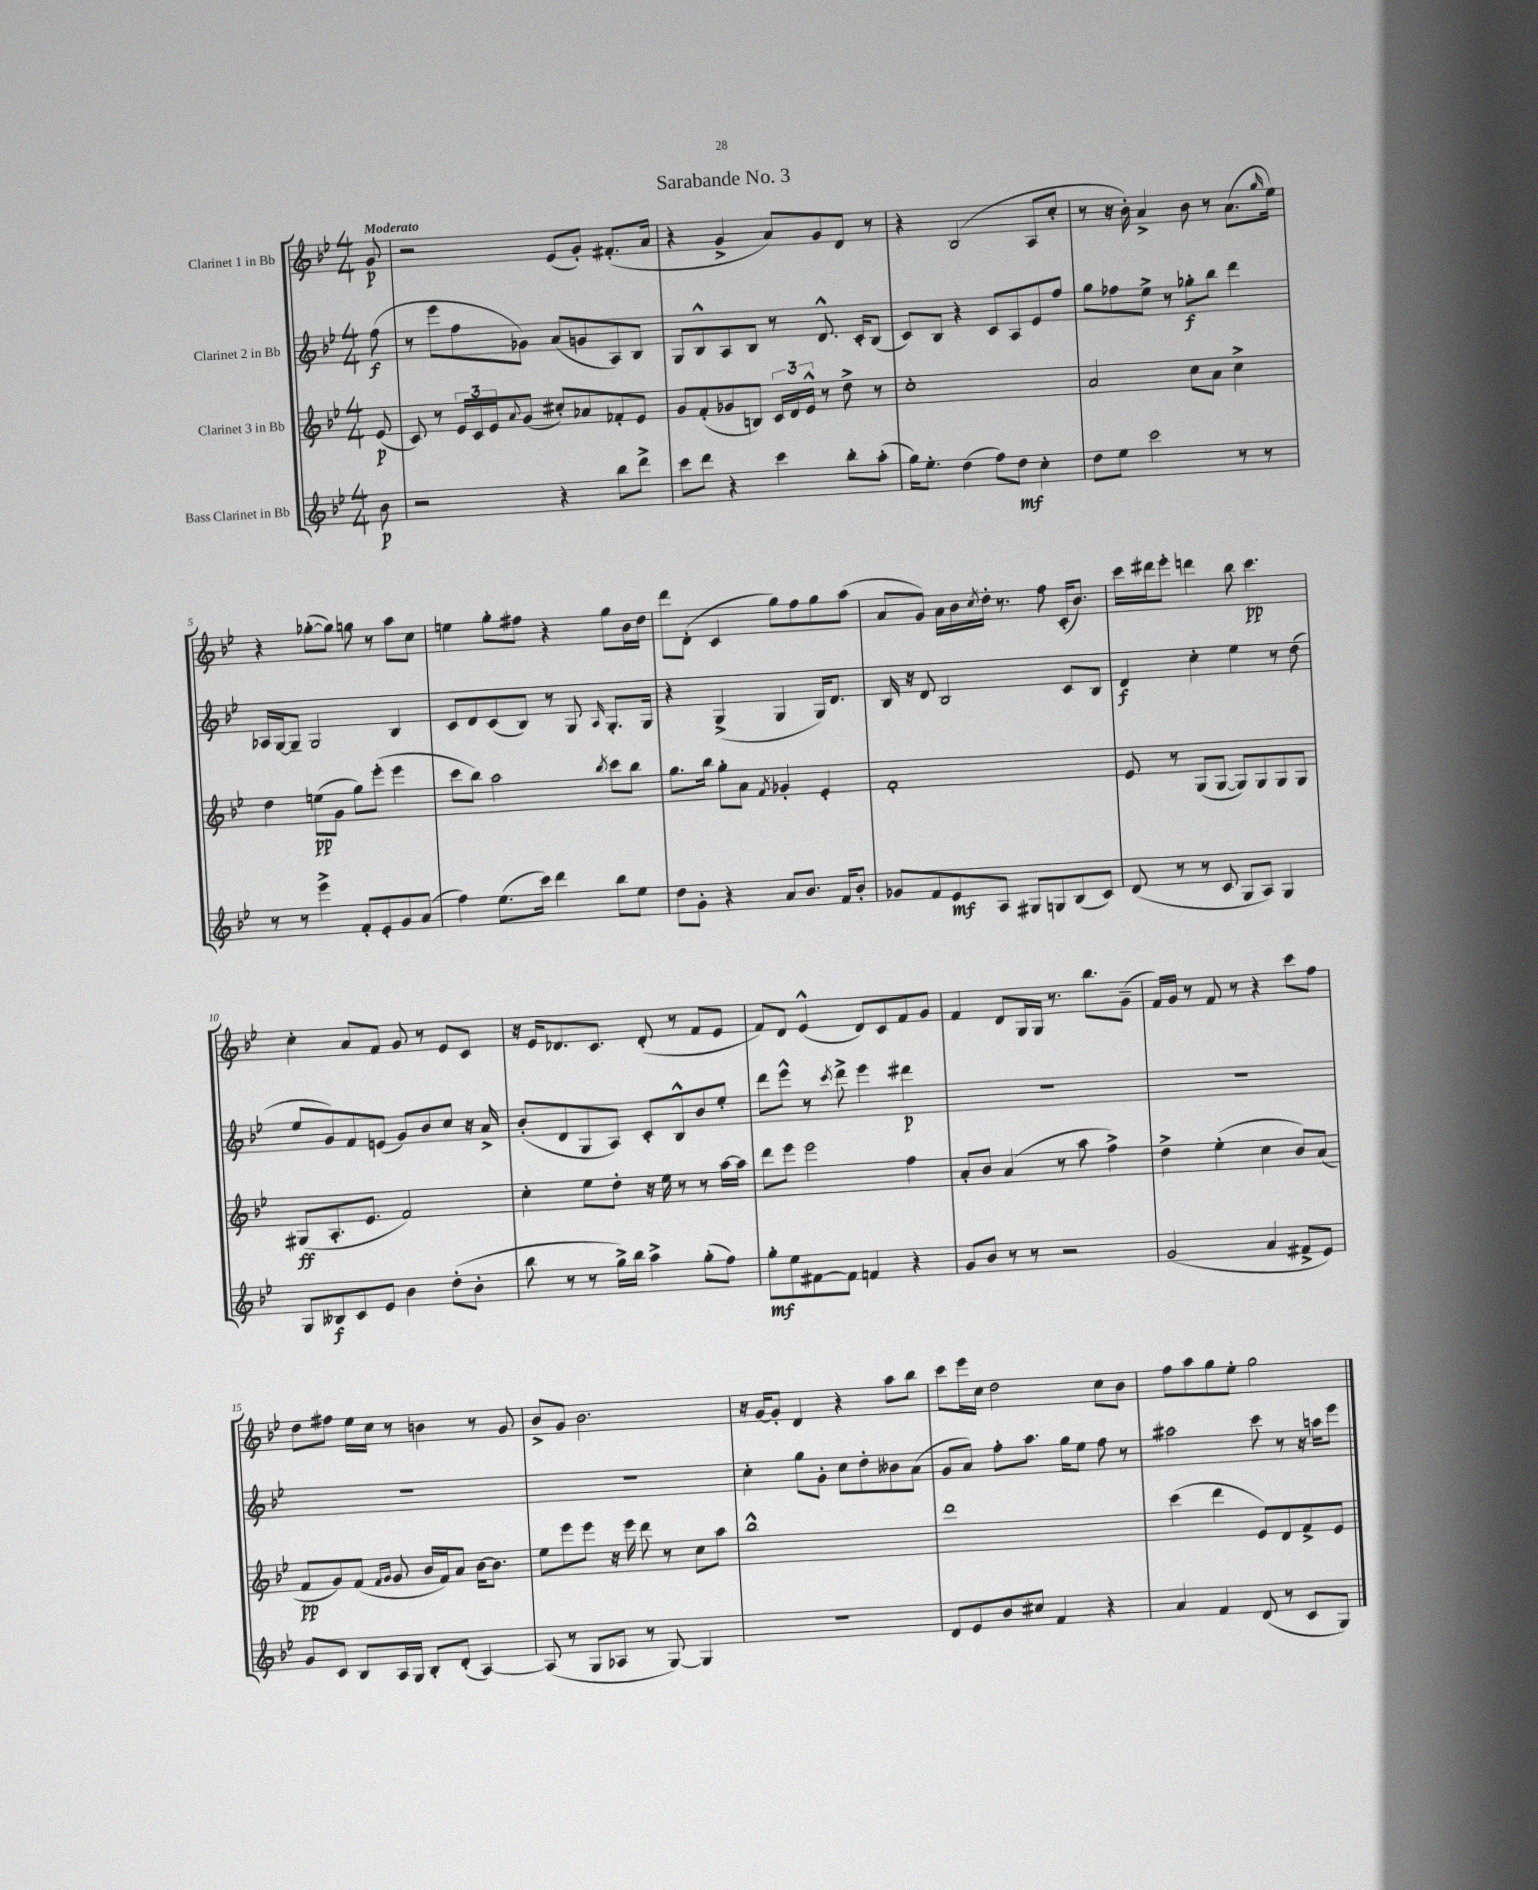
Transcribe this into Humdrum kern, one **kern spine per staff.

**kern	**kern	**kern	**kern
*staff4	*staff3	*staff2	*staff1
*clefG2	*clefG2	*clefG2	*clefG2
*k[b-e-]	*k[b-e-]	*k[b-e-]	*k[b-e-]
*M4/4	*M4/4	*M4/4	*M4/4
8b-	(8e-	(8ff	8g
=	=	=	=
2r	8c)	8r	2r
.	8r	8eee-	.
.	24e-	8ff	.
.	24c	.	.
.	24e-	.	.
.	8qqa	.	.
.	(8g	8g-)	.
4r	8cc#')	(8a	(8e-
.	8a-	8g	8g')
8bb-	8f-'	8A)	(8.f#'
8ddd^	8e-	8B-	.
.	.	.	16a
=	=	=	=
8ccc	8g	8G	4r
8ddd	(8f'	8B-^^	.
4r	8g-	8A	4g^
.	8B)	8B-	.
4ccc	24c	8r	8a)
.	24d	.	.
.	24e-^^	.	.
.	8r	8.d^^	8g
8bb-'	8dd^	.	8d
.	.	16c'	.
(8aa'	8r	(8B-	8r
=	=	=	=
16gg)	1cc'	8c)	4r
8.ee-'	.	.	.
.	.	8B-	.
(4dd	.	4r	(2B-
8ff)	.	8c	.
8dd	.	8A	.
4cc'	.	8e-	8A
.	.	8ff	8cc'
=	=	=	=
8dd	2a	8gg	8r
8ee-	.	8ff-	16r
.	.	.	16b-')
2ccc	.	8ee-^	4a^
.	.	8r	.
.	8cc	8gg-'	8b-
.	8a	8bb-	8r
8r	4cc^	4ddd	(8.a
8r	.	.	.
.	.	.	16qqgg
.	.	.	16ee-)
=	=	=	=
8r	4dd	16A-	4r
.	.	[16G	.
8r	.	8G~]	.
4eee-^	(8ee	2G	([8gg-'
.	8g	.	8gg-])
8f'	8gg)	.	8gg
8e-'	(8eee-'	.	8r
8g	4eee-	4B-	8aa
(8a	.	.	8cc
=	=	=	=
4ff)	8ccc	8c	4ee
.	8bb-)	8d	.
(8.ee-	2aa	(8c	8gg'
.	.	8B-)	8ff#
16ccc)	.	.	.
4ddd	.	8r	4r
.	.	8G	.
.	8qbb-	16qqA	.
8bb-	8ccc	8.G'	8gg
8ee-	8bb-	.	16b-
.	.	16G	16dd
=	=	=	=
8dd	8.gg	4r	8ddd
8g'	.	.	(8d'
.	16bb-	.	.
4r	8gg'	(4G^	4c
.	8a	.	.
.	8qf	.	.
8a	4g-'	4G	8gg)
8.b-	.	.	8ff
.	4e-'	16G)	8gg
16f	.	8.d	.
8b-'	.	.	(8aa
=	=	=	=
8g-	1f'	16B-	8a
.	.	16r	.
8f	.	8d	8g)
8e-	.	2B-	16a
.	.	.	16b-
.	.	.	8qcc
8A	.	.	16dd'
.	.	.	8.r
8G#	.	.	.
8G	.	.	8ff
(8B-	.	8c	(16c'
.	.	.	8.b-)
8c)	.	8B-	.
=	=	=	=
(8d	8e-	4d	16ccc
.	.	.	16ddd#
8r	8r	.	8eee-'
8r	(8G	4cc'	4ddd
8c	[8G	.	.
8G	8G])	4ee-	8bb-
8A)	8G	.	4.ccc
4G	8G	8r	.
.	8G	(8dd	.
=	=	=	=
8G	(8G#	8ee-	4cc'
8B--	8.A'	8g)	.
8c	.	8f	8a
.	8.e-	.	.
8e-	.	(8e	8f
4b-	2f)	8g)	8g
.	.	8b-	8r
(8dd'	.	8cc	8e-
8b-'	.	16r	8c
.	.	16a^	.
=	=	=	=
8bb-	4cc'	(8b-'	16r
.	.	.	16e-
8r	.	8d	8.d-
8r	8ee-	8G	.
.	.	.	8.c
16gg^)	8dd'	8A)	.
16bb-	.	.	.
4aa^	16r	8c'	(8d-'
.	16ee-	.	.
.	8r	8B-^^	8r
(8gg'	8r	8b-	8f
8ff)	[16aa	8ee-'	8e-
.	16aa]	.	.
=	=	=	=
8gg'	8ddd	8ddd	8f)
8ee-	8eee-	8eee-^^	8d
[8f#	2eee-	8r	(4e-^^
.	.	8qccc	.
8f#]	.	8ddd^	.
4f	.	4eee-	8d)
.	.	.	8c
4r	4ff	4ddd#	8f
.	.	.	8g
=	=	=	=
8g	8a'	1r	4f
8b-	8b-	.	.
8r	(4a	.	8d
8r	.	.	16G
.	.	.	16G
2r	8r	.	8.r
.	8aa	.	.
.	.	.	8.bb-
.	4ff^)	.	.
.	.	.	(8g~
=	=	=	=
(2g	4dd^	1r	16f)
.	.	.	16g
.	.	.	8r
.	(4ee-'	.	8f
.	.	.	8r
4a	4cc	.	4r
8f#^	8b-)	.	8ccc
8e-)	(8a	.	8ff
=	=	=	=
8g	8f	1r	8dd
8c	8g)	.	8ff#
8B-	(8f	.	16ee-
.	.	.	16cc
.	16qqf	.	.
.	16qqg	.	.
16A	8g	.	8r
16G	.	.	.
8B-'	16b-	.	4b
.	16f)	.	.
(8d'	8a	.	.
[4A)	[16b-	.	8r
.	8.b-]	.	.
.	.	.	8g
=	=	=	=
(8A]	8ee-	1r	8b-^
8r	8eee-	.	8g
8G	8eee-	.	2.b-
8A-	16r	.	.
.	16eee-	.	.
8r	8ddd	.	.
[8G)	8r	.	.
4G]	8cc	.	.
.	8aa	.	.
=	=	=	=
1r	1bb-^^	4cc'	16r
.	.	.	[16g
.	.	.	8g']
.	.	8gg	4d
.	.	8g'	.
.	.	8cc	4r
.	.	8dd'	.
.	.	8b--	8aa
.	.	(8a	8bb-
=	=	=	=
8d	1ddd	8g	8ccc
8e-	.	8a)	16eee-
.	.	.	16cc
8b-	.	8ff'	2dd
8cc#	.	8.aa	.
4f	.	.	.
.	.	16gg	.
.	.	8ee-	.
4r	.	8ff	8cc
.	.	8r	8b-
=	=	=	=
4a	(4ccc	2aa#	8ff
.	.	.	8aa
4f	4ddd	.	8gg
.	.	.	8ee-'
(8d	8e-)	8ccc	2gg
8r	8d	8r	.
8c	8f^	16r	.
.	.	16aa	.
8G)	8e-	8eee-	.
==	==	==	==
*-	*-	*-	*-
